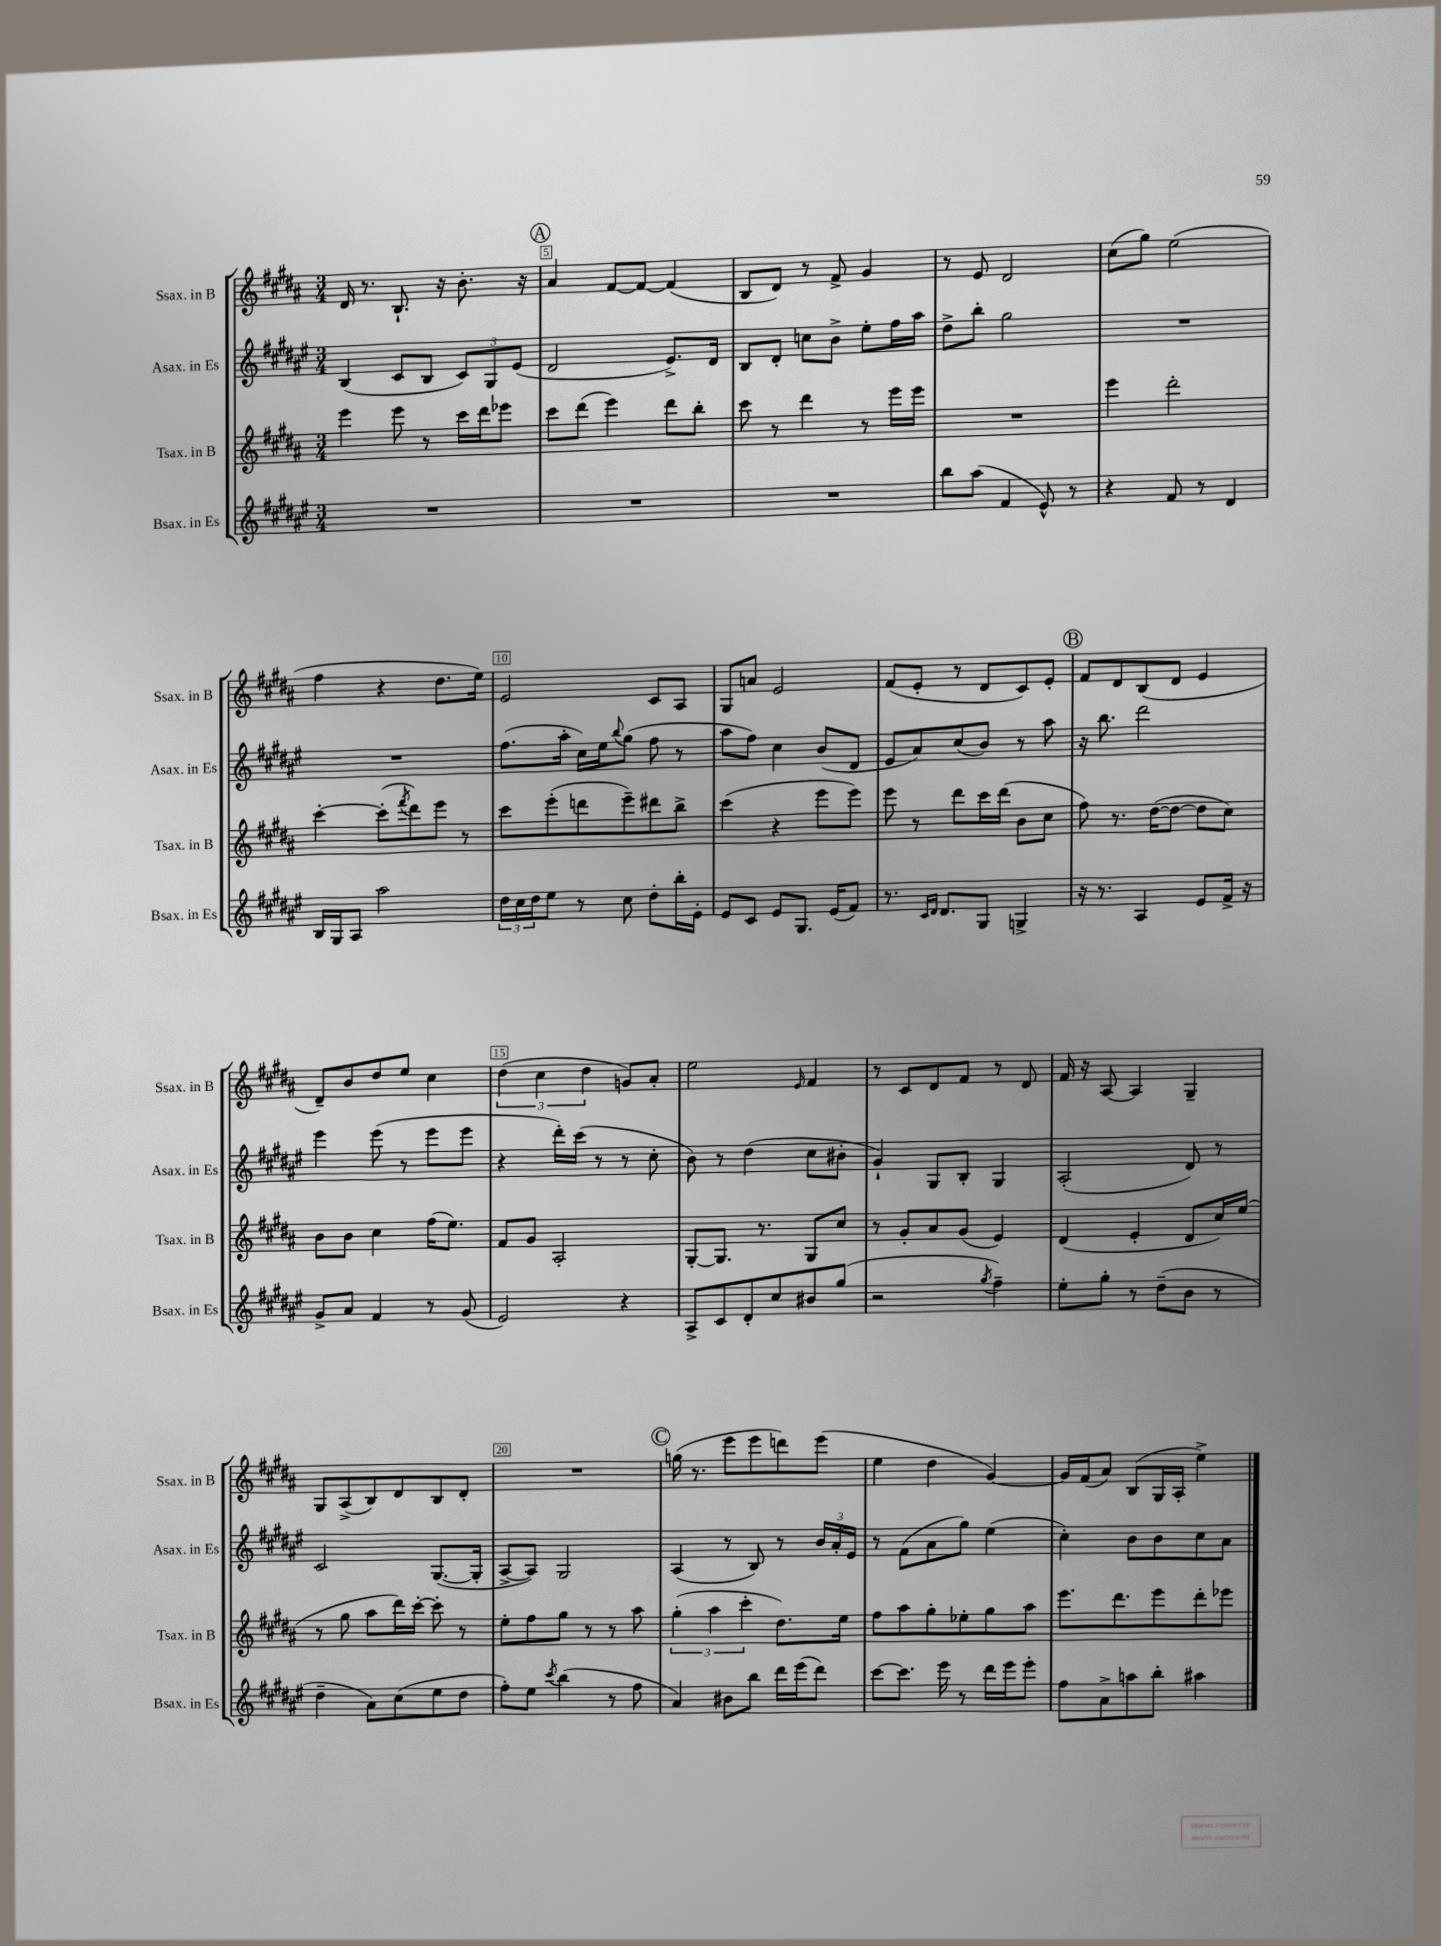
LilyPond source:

<<
\new StaffGroup <<
\new Staff = "s0" \with { instrumentName = "Ssax. in B" shortInstrumentName = "Ssax. in B" } {
    \clef treble \key b \major \numericTimeSignature \time 3/4
    dis'16 r8. b8.-! r16 b'8.-. r16 |
    \mark \markup { \circle "A" } ais'4 fis'8~ fis'8~ fis'4( |
    b8 dis'8) r8 fis'8-> gis'4 |
    r8 e'8 dis'2 |
    cis''8( gis''8) e''2( |
    fis''4 r4 dis''8. e''16) |
    e'2 cis'8 ais8 |
    gis8 a'8 e'2 |
    fis'8( e'8-. r8 dis'8 cis'8) e'8-. |
    \mark \markup { \circle "B" } fis'8 dis'8 b8( dis'8 e'4 |
    dis'8--) b'8 dis''8 e''8 cis''4 |
    \tuplet 3/2 { dis''4( cis''4 dis''4 } g'8) ais'8-. |
    e''2 \grace { e'16 } fis'4 |
    r8 cis'8 dis'8 fis'8 r8 dis'8 |
    fis'16 r16 ais8~ ais4 gis4-- |
    gis8 ais8->( b8) dis'8 b8 dis'8-. |
    R2. |
    \mark \markup { \circle "C" } g''16( r8. e'''8 e'''8 d'''8) e'''8( |
    e''4 dis''4 gis'4~) |
    gis'16 fis'16( ais'8) b8( gis16 ais16-. e''4->) \bar "|." |
}
\new Staff = "s1" \with { instrumentName = "Asax. in Es" shortInstrumentName = "Asax. in Es" } {
    \clef treble \key fis \major \numericTimeSignature \time 3/4
    b4( cis'8 b8 \tuplet 3/2 { cis'8) gis8 eis'8( } |
    \mark \markup { \circle "A" } dis'2 eis'8.->) dis'16 |
    b8 dis'8-. c''8 b'8-> eis''8-. fis''16 ais''16 |
    dis''8-> b''8-. gis''2 |
    R2. |
    R2. |
    fis''8.( ais''16-. cis''16) eis''16 \appoggiatura { b''8 } gis''8( fis''8 r8 |
    ais''8 fis''8) cis''4 b'8( dis'8 |
    eis'8 ais'8) cis''8( b'8) r8 ais''8 |
    \mark \markup { \circle "B" } r16 b''8. dis'''2 |
    eis'''4 eis'''8( r8 eis'''8 eis'''8 |
    r4 dis'''16-.) cis'''16( r8 r8 cis''8-. |
    b'8) r8 dis''4( cis''8 bis'8-. |
    gis'4-!) gis8 b8-. gis4 |
    ais2-.( dis'8) r8 |
    cis'2 gis8.~( gis16-. |
    ais8~-> ais8) gis2 |
    \mark \markup { \circle "C" } ais4( r8 b8) r8 \tuplet 3/2 { b'16 ais'16-. eis'16 } |
    r8 fis'8( ais'8 gis''8) eis''4( |
    cis''4-.) b'8 b'8 cis''8 ais'8 \bar "|." |
}
\new Staff = "s2" \with { instrumentName = "Tsax. in B" shortInstrumentName = "Tsax. in B" } {
    \clef treble \key b \major \numericTimeSignature \time 3/4
    e'''4 e'''8 r8 cis'''16 dis'''16 ees'''8 |
    \mark \markup { \circle "A" } cis'''8 dis'''8( e'''4) dis'''8 b''8-. |
    cis'''8 r8 dis'''4 r8 e'''16 e'''16 |
    R2. |
    e'''4 dis'''2-. |
    cis'''4~-. cis'''8-.( \acciaccatura { fis'''8 } dis'''8) e'''8 r8 |
    cis'''8 e'''8-.( d'''8 e'''8--) dis'''8 b''8-> |
    cis'''4( r4 e'''8 e'''8) |
    e'''8 r8 dis'''8 cis'''16 dis'''16( b'8 cis''8 |
    \mark \markup { \circle "B" } fis''8) r8. dis''16~( dis''8~ dis''8 cis''8) |
    b'8 b'8 cis''4 fis''16( e''8.) |
    fis'8 gis'8 ais2-. |
    gis8~-. gis8. r8. gis8 cis''8 |
    r8 gis'8-. ais'8 gis'8( e'4) |
    dis'4( e'4-. dis'8 cis''16) e''16( |
    r8 gis''8 ais''8 dis'''16) cis'''16~-. cis'''8-. r8 |
    e''8-. fis''8 gis''8 r8 r8 ais''8 |
    \mark \markup { \circle "C" } \tuplet 3/2 { gis''4-.( ais''4 cis'''4-. } dis''8.) e''16 |
    fis''8 ais''8 gis''8-. ees''8-. gis''8 ais''8 |
    e'''8. dis'''8. e'''8 dis'''8-. ees'''8 \bar "|." |
}
\new Staff = "s3" \with { instrumentName = "Bsax. in Es" shortInstrumentName = "Bsax. in Es" } {
    \clef treble \key fis \major \numericTimeSignature \time 3/4
    R2. |
    \mark \markup { \circle "A" } R2. |
    R2. |
    b''8 ais''8( fis'4 eis'8-^) r8 |
    r4 fis'8 r8 dis'4 |
    b16 gis16 ais8 ais''2 |
    \tuplet 3/2 { dis''16 cis''16 dis''16 } eis''8 r8 cis''8 dis''8-. b''16-. eis'16-. |
    eis'8 cis'8 eis'8 gis8. eis'16( fis'8) |
    r8. \grace { cis'16 dis'16 } dis'8. gis8 g4-> |
    \mark \markup { \circle "B" } r16 r8. ais4 eis'8 fis'16-> r16 |
    gis'8-> ais'8 fis'4 r8 gis'8( |
    eis'2) r4 |
    ais8-> cis'8 dis'8-. cis''8 bis'8 gis''8( |
    r2 \acciaccatura { gis''8 } fis''4--) |
    eis''8-. gis''8-. r8 dis''8--( b'8 r8 |
    dis''4-- ais'8) cis''8( eis''8 dis''8 |
    fis''8-.) eis''8 \acciaccatura { cis'''8 } b''4( r8 fis''8 |
    \mark \markup { \circle "C" } ais'4) bis'8 b''8 dis'''16 eis'''16( dis'''8) |
    cis'''8~ cis'''8. eis'''16 r8 dis'''16 eis'''16 eis'''8-. |
    fis''8 ais'8-> a''8 b''8-. ais''4 \bar "|." |
}
>>
>>
\layout { \context { \Score currentBarNumber = #4 \override BarNumber.break-visibility = ##(#f #t #t) barNumberVisibility = #(every-nth-bar-number-visible 5) \override BarNumber.stencil = #(make-stencil-boxer 0.1 0.3 ly:text-interface::print) } }
